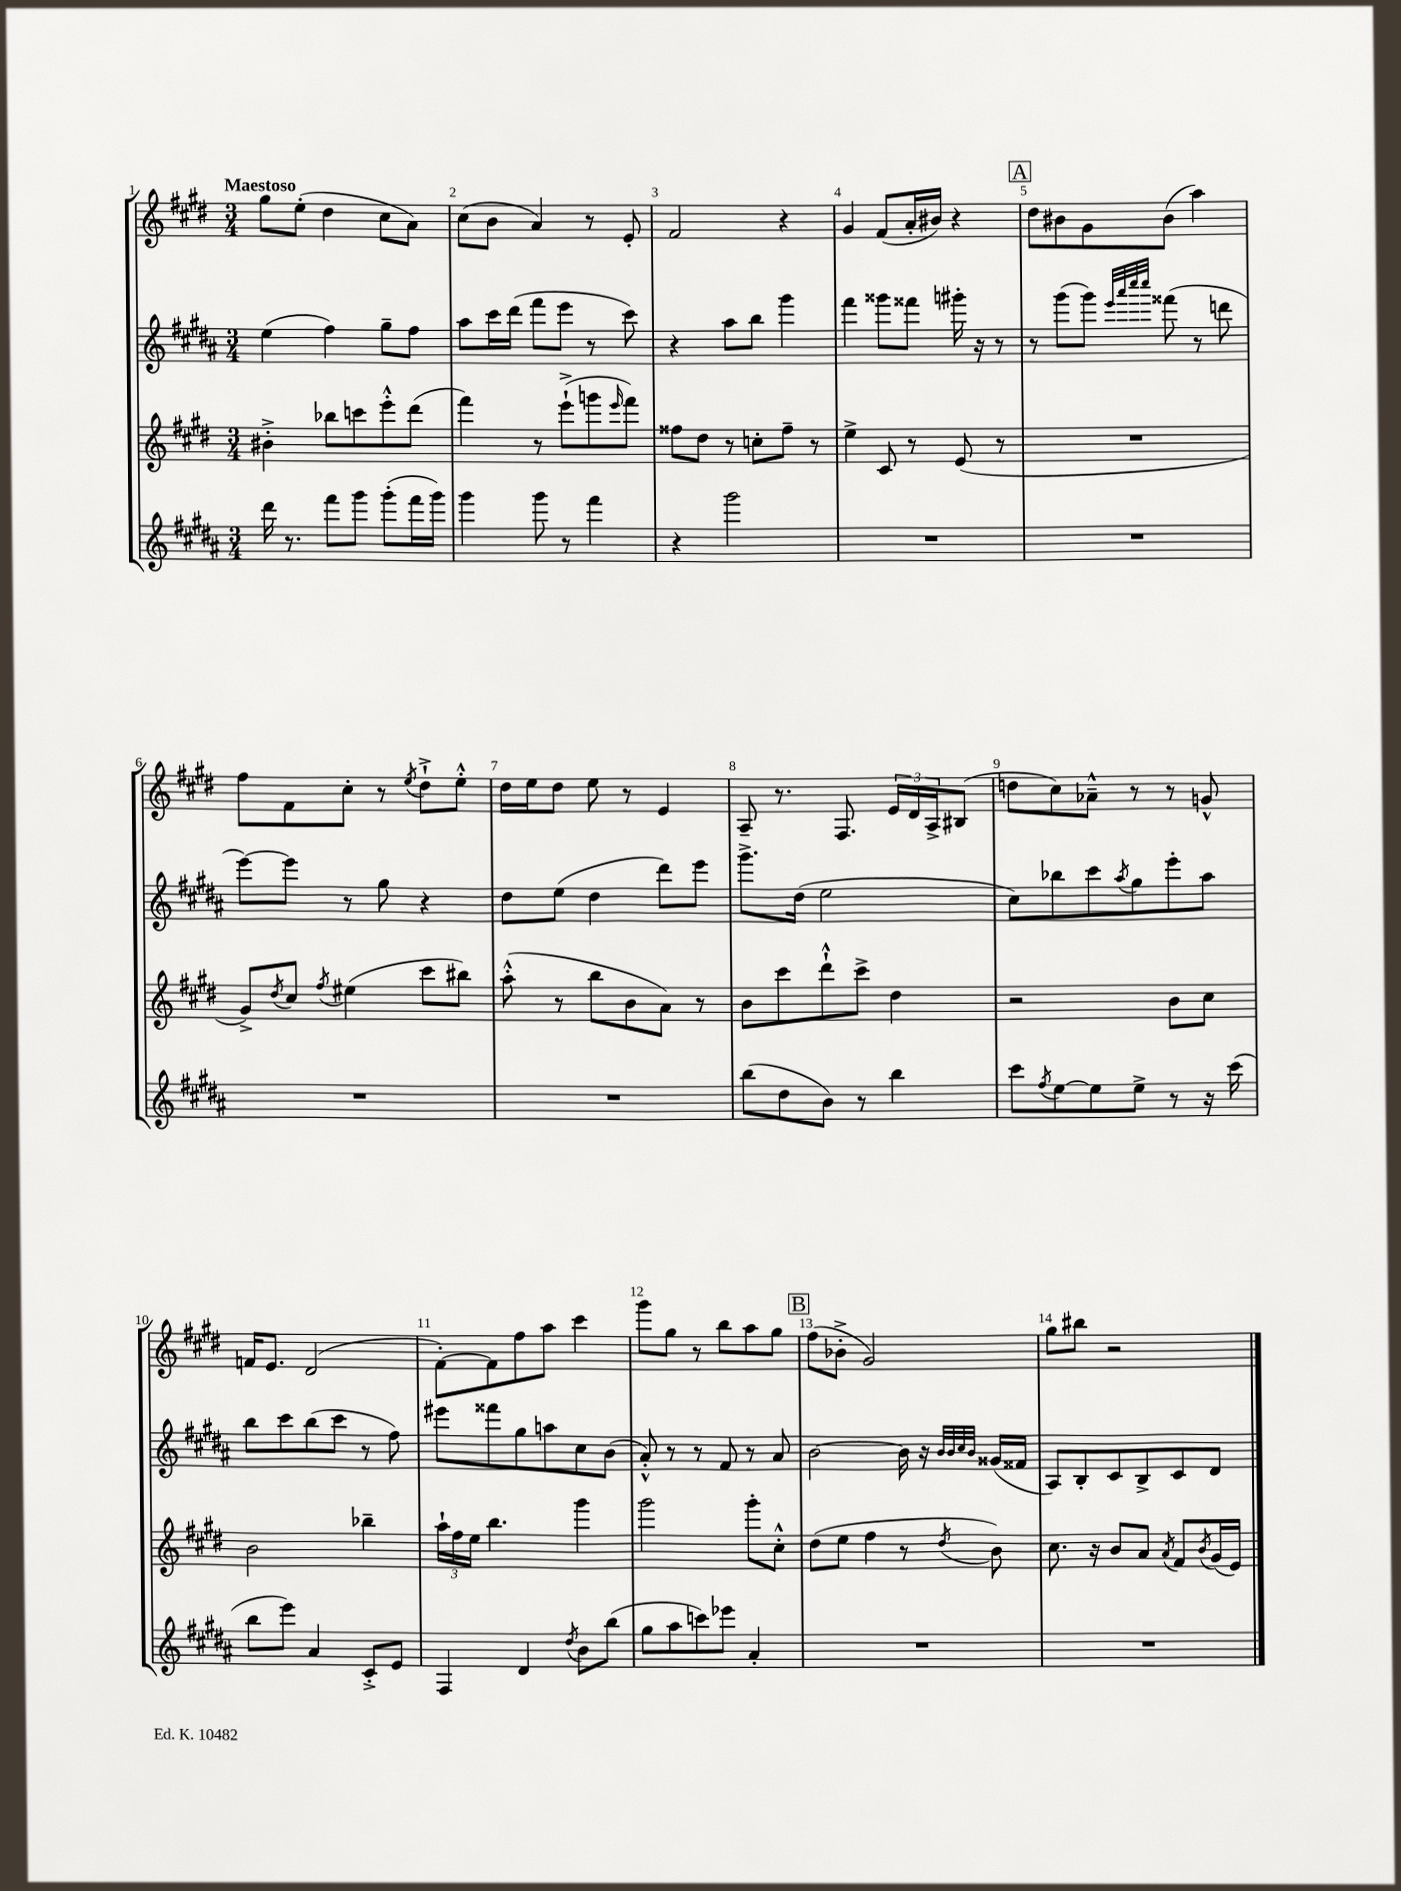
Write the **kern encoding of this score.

**kern	**kern	**kern	**kern
*staff4	*staff3	*staff2	*staff1
*clefG2	*clefG2	*clefG2	*clefG2
*k[f#c#g#d#a#]	*k[f#c#g#d#]	*k[f#c#g#d#a#]	*k[f#c#g#d#]
*M3/4	*M3/4	*M3/4	*M3/4
16ddd#	4b#'^	(4ee	8gg#
8.r	.	.	.
.	.	.	(8ee'
8fff#	8bb-	4ff#)	4dd#
8ggg#	8ccc	.	.
(8ggg#'	8eee'^^	8gg#~	8cc#
16fff#	(8ddd#	8ff#	8a)
16ggg#)	.	.	.
=	=	=	=
4ggg#	4fff#)	8aa#	(8cc#
.	.	16ccc#	8b
.	.	(16ddd#	.
8ggg#	8r	8fff#	4a)
8r	(8eee`^	8eee	.
4fff#	8ggg	8r	8r
.	16qqeee	.	.
.	8fff#)	8ccc#)	8e'
=	=	=	=
4r	8ff##	4r	2f#
.	8dd#	.	.
2ggg#	8r	8aa#	.
.	8cc'	8bb	.
.	8ff##~	4ggg#	4r
.	8r	.	.
=	=	=	=
2.r	4ee^	4fff#	4g#
.	8c#	8ggg##	(8f#
.	8r	8fff##	16a'
.	.	.	16b#)
.	(8e	16ggg#'	4r
.	.	16r	.
.	8r	8r	.
=	=	=	=
2.r	2.r	8r	8dd#
.	.	(8ggg#	8b#
.	.	8ggg#)	8g#
.	.	32qqeee	.
.	.	32qqaaa#	.
.	.	32qqcccc#	.
.	.	32qqcccc#	.
.	.	(8fff##	(8b#
.	.	8r	4aa)
.	.	8ddd	.
=	=	=	=
2.r	8g#^)	[8eee)	8ff#
.	8qdd#	.	.
.	8cc#	8eee]	8f#
.	8qff#	.	.
.	(4ee#	8r	8cc#'
.	.	8gg#	8r
.	.	.	8qee
.	8ccc#	4r	8dd#`^
.	8bb#)	.	8ee'^^
=	=	=	=
2.r	(8aa'^^	8dd#	16dd#
.	.	.	16ee
.	8r	(8ee	8dd#
.	8bb	4dd#	8ee
.	8b	.	8r
.	8a)	8ddd#)	4e
.	8r	8eee	.
=	=	=	=
(8bb	8b	8.ggg#^	8A~
8dd#	8ccc#	.	8.r
.	.	(16dd#	.
8b)	8ddd#`^^	2ee	.
.	.	.	8.F#
8r	8ccc#^	.	.
4bb	4dd#	.	24e
.	.	.	24d#
.	.	.	24A^
.	.	.	(8B#
=	=	=	=
8ccc#	2r	8cc#)	8dd
8qff#	.	.	.
[8ee	.	8bb-	8cc#)
8ee]	.	8ccc#	8a-~^^
.	.	8qaa#	.
8ee^	.	8gg#	8r
8r	8b	8eee'	8r
16r	8cc#	8aa#	8g^^
(16ccc#	.	.	.
=	=	=	=
8bb	2b	8bb	16f
.	.	.	8.e
8eee)	.	8ccc#	.
4a#	.	(8bb	(2d#
.	.	8ccc#	.
8c#'^	4bb-~	8r	.
8e	.	8ff#)	.
=	=	=	=
4F#	24aa`	8eee#	[8f#')
.	24ff#	.	.
.	24ee	.	.
.	4.bb	8fff##	8f#]
4d#	.	8gg#	8ff#
.	.	8aa	8aa
8qdd#	.	.	.
8b	4ggg#	8cc#	4ccc#
(8bb	.	(8b	.
=	=	=	=
8gg#	2ggg#	8a#'^^)	8ggg#
8aa#	.	8r	8gg#
8ccc)	.	8r	8r
8eee-	.	8f#	8bb
4a#'	8ggg#'	8r	8aa
.	8cc#'^^	8a#	8gg#
=	=	=	=
2.r	(8dd#	[2b	(8ff#
.	8ee	.	8b-'^
.	4ff#	.	2g#)
.	8r	16b]	.
.	.	16r	.
.	.	32qqb	.
.	.	32qqb	.
.	.	32qqcc#	.
.	8qdd#	32qqb	.
.	8b)	(16g##	.
.	.	16f##	.
=	=	=	=
2.r	8.cc#	8A#)	8gg#
.	.	8B'	8bb#
.	16r	.	.
.	8b	8c#	2r
.	8a	8B^	.
.	8qa	.	.
.	8f#	8c#	.
.	8qb	.	.
.	(16g#	8d#	.
.	16e)	.	.
==	==	==	==
*-	*-	*-	*-
